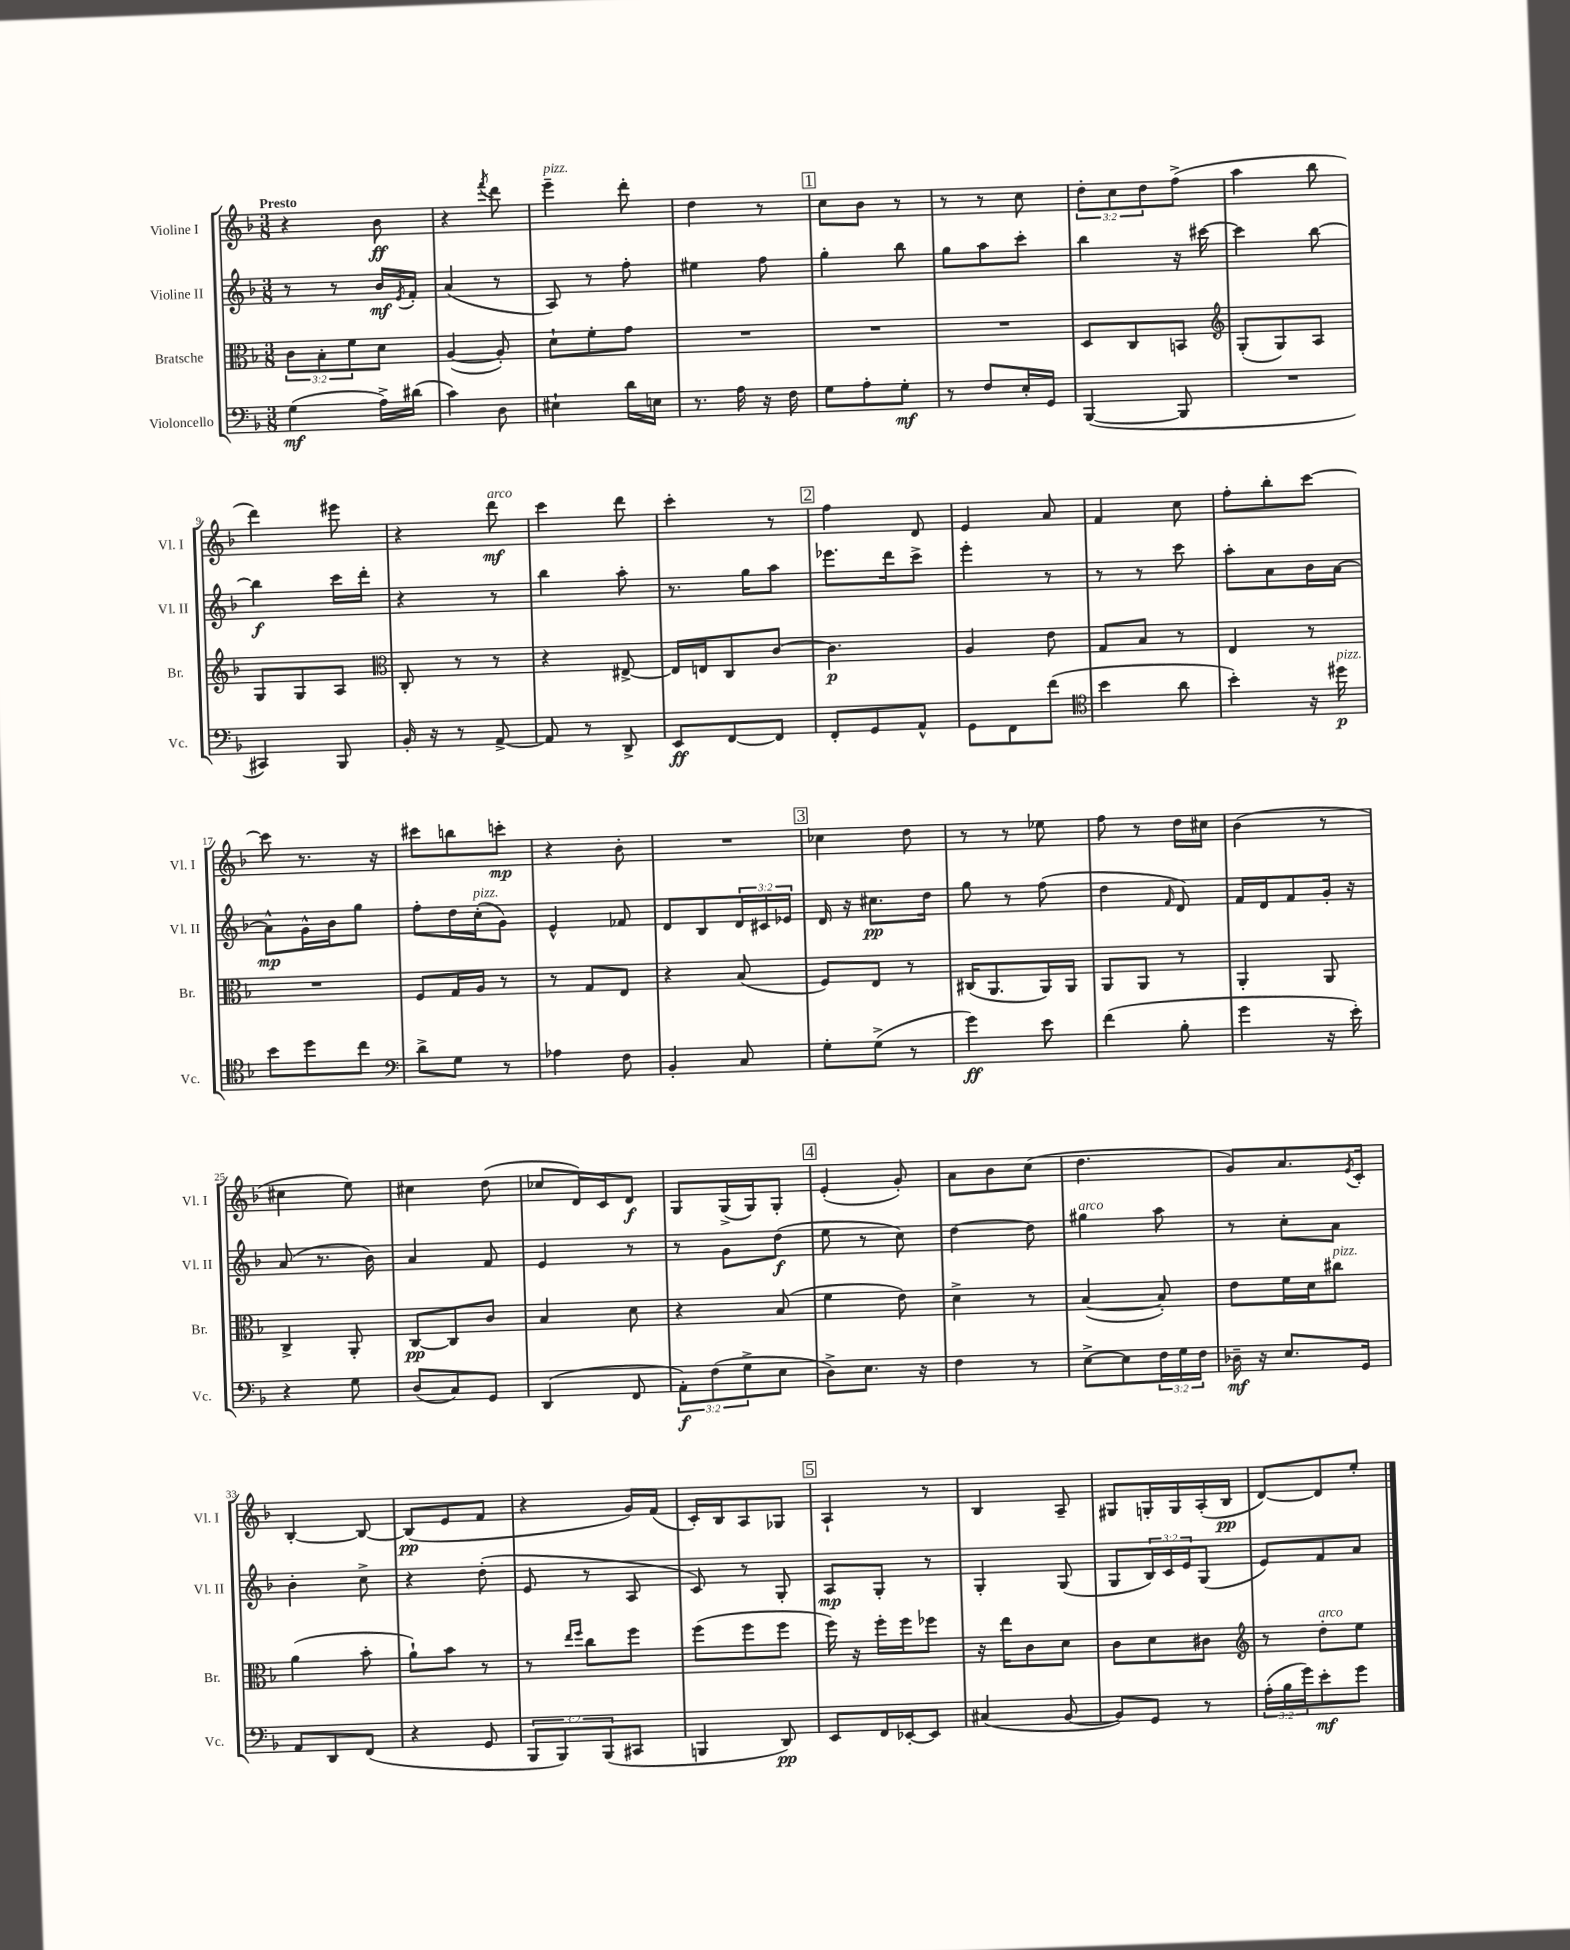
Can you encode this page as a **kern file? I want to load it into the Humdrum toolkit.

**kern	**kern	**kern	**kern
*staff4	*staff3	*staff2	*staff1
*clefF4	*clefC3	*clefG2	*clefG2
*k[b-]	*k[b-]	*k[b-]	*k[b-]
*M3/8	*M3/8	*M3/8	*M3/8
(4G	12c	8r	4r
.	12B-'	.	.
.	.	8r	.
.	12f	.	.
16A^)	8d	16b-	8b-
.	.	8qe	.
(16d#	.	16f'	.
=	=	=	=
4c)	([4A	(4a	4r
.	.	.	8qfff
8D	8A'])	8r	8ddd
=	=	=	=
4E#`	8d`	8A)	4eee~
.	8f'	8r	.
16d	8g	8ff'	8ddd'
16E	.	.	.
=	=	=	=
8.r	4.r	4ee#	4dd
16A	.	.	.
16r	.	8ff	8r
16F	.	.	.
=	=	=	=
8G	4.r	4gg'	8cc
8A'	.	.	8b-
8G'	.	8bb-	8r
=	=	=	=
8r	4.r	8gg	8r
8F	.	8aa	8r
16E'	.	8ccc'	8cc
16GG	.	.	.
=	=	=	=
([4BBB-	8D	4bb-	12dd'
.	.	.	12cc
.	8C	.	.
.	.	.	12dd
8BBB-]	8BB	16r	(8ff^
.	.	[16ccc#	.
=	=	=	=
*	*clefG2	*	*
4.r	(8G'	4ccc#]	4aa
.	8G)	.	.
.	8A	[8bb-	8bb-
=	=	=	=
4CC#)	8G	4bb-]	4ddd)
.	8G	.	.
8BBB-	8A	16ccc	8eee#
.	.	16ddd'	.
=	=	=	=
*	*clefC3	*	*
16BB-'	8C'	4r	4r
16r	.	.	.
8r	8r	.	.
[8AA^	8r	8r	8ddd
=	=	=	=
8AA]	4r	4bb-	4ccc
8r	.	.	.
8DD^	[8E#^	8aa'	8ddd
=	=	=	=
8EE	16E#]	8.r	4ccc'
.	16E	.	.
[8FF	8C	.	.
.	.	16gg	.
8FF]	[8c	8aa	8r
=	=	=	=
8FF'	4.c]	8.eee-	4ff
8GG	.	.	.
.	.	16ddd	.
8AA^^	.	8ccc^	8d
=	=	=	=
8GG	4A	4eee'	4e
8FF	.	.	.
(8f	8e	8r	8a
=	=	=	=
*clefC4	*	*	*
4b-	8G	8r	4f
.	8B-	8r	.
8a	8r	8ccc	8cc
=	=	=	=
4b-')	4E	8aa'	8ff'
.	.	8a	8bb-'
16r	8r	16b-	[8ccc
16dd#	.	[16a	.
=	=	=	=
8b-	4.r	8a^^]	8ccc]
8dd	.	16g^^	8.r
.	.	16b-	.
8cc	.	8gg	.
.	.	.	16r
=	=	=	=
*clefF4	*	*	*
8d^	8F	8ff'	8ccc#
8G	16G	16dd	8bb
.	16A	(16cc'	.
8r	8r	8g)	8ccc'
=	=	=	=
4A-	8r	4e^^	4r
.	8G	.	.
8F	8E	8f-	8b-'
=	=	=	=
4BB-'	4r	8d	4.r
.	.	8B-	.
8C	(8B-	24d	.
.	.	24c#	.
.	.	24e-	.
=	=	=	=
8G'	8F)	16d	4cc-
.	.	16r	.
(8G^	8E	8.cc#	.
8r	8r	.	8dd
.	.	16dd	.
=	=	=	=
4g)	(16C#	8gg	8r
.	8.AA	.	.
.	.	8r	8r
8e	16AA)	(8ff	8ee-
.	16AA	.	.
=	=	=	=
(4f	8AA	4dd	8ff
.	8AA	.	8r
.	.	16qqf	.
8B-'	8r	8d)	16dd
.	.	.	16cc#
=	=	=	=
4g	4AA'	16f	(4b-
.	.	16d	.
.	.	8f	.
16r	8AA	16g'	8r
16e')	.	16r	.
=	=	=	=
4r	4C^	(8a	4cc#
.	.	8.r	.
8G	8AA'	.	8ee)
.	.	16b-)	.
=	=	=	=
(8D	[8C	4a	4cc#
8C)	8C]	.	.
8GG	8c	8f	(8dd
=	=	=	=
(4DD	4B-	4e	8cc-
.	.	.	16d)
.	.	.	16c
8FF	8d	8r	8d
=	=	=	=
12AA')	4r	8r	8G
(12F	.	.	.
.	.	8g	(16G^
12G^	.	.	.
.	.	.	16G)
8E	(8B-	(8dd	8G'
=	=	=	=
8D^)	4f	8ee	(4e'
8.E	.	8r	.
.	8e)	8cc)	8g')
16r	.	.	.
=	=	=	=
4F	4d^	[4dd	8a
.	.	.	8b-
8r	8r	8dd]	(8cc
=	=	=	=
[8E^	([4B-	4gg#	4.dd
8E]	.	.	.
24F	8B-'])	8aa	.
24G	.	.	.
24F	.	.	.
=	=	=	=
16D-~	8e	8r	8g)
16r	.	.	.
8.E	16f	8cc'	8.a
.	16d	.	.
.	8cc#	8a	.
.	.	.	8qe
16GG	.	.	16c'
=	=	=	=
8AA	(4a	4b-'	[4B-'
8DD	.	.	.
(8FF	8b-'	8cc^	8B-_
=	=	=	=
4r	8a`)	4r	(8B-]
.	8b-	.	8e
8GG	8r	(8dd'	8f
=	=	=	=
12BBB-	8r	8e	4r
12BBB-)	.	.	.
.	16qqee	.	.
.	16qqff	.	.
.	8cc	8r	.
(12BBB-	.	.	.
8CC#	8ff	8A	16g)
.	.	.	(16f
=	=	=	=
4BBB	(8ff	8c)	16c')
.	.	.	16B-
.	8ff	8r	8A
8DD)	8ff	8G'	8G-
=	=	=	=
8EE	16ff)	8A	4A`
.	16r	.	.
16FF	16ff'	8G'	.
[16EE-'	16ff	.	.
8EE-]	8ff-	8r	8r
=	=	=	=
(4C#	16r	4G'	4B-
.	16ee	.	.
.	8c	.	.
[8BB-	8d	(8G	8A~
=	=	=	=
8BB-])	8c	8G	8G#
8GG	8d	24B-)	16G'
.	.	24c	.
.	.	.	16G
.	.	24e	.
8r	8c#	(8G	(16A'
.	.	.	16B-
=	=	=	=
*	*clefG2	*	*
(24A'	8r	8e)	[8d)
24B-	.	.	.
24g)	.	.	.
8e'	8dd'	8f	8d]
8g	8ee	8a	8ee'
==	==	==	==
*-	*-	*-	*-
